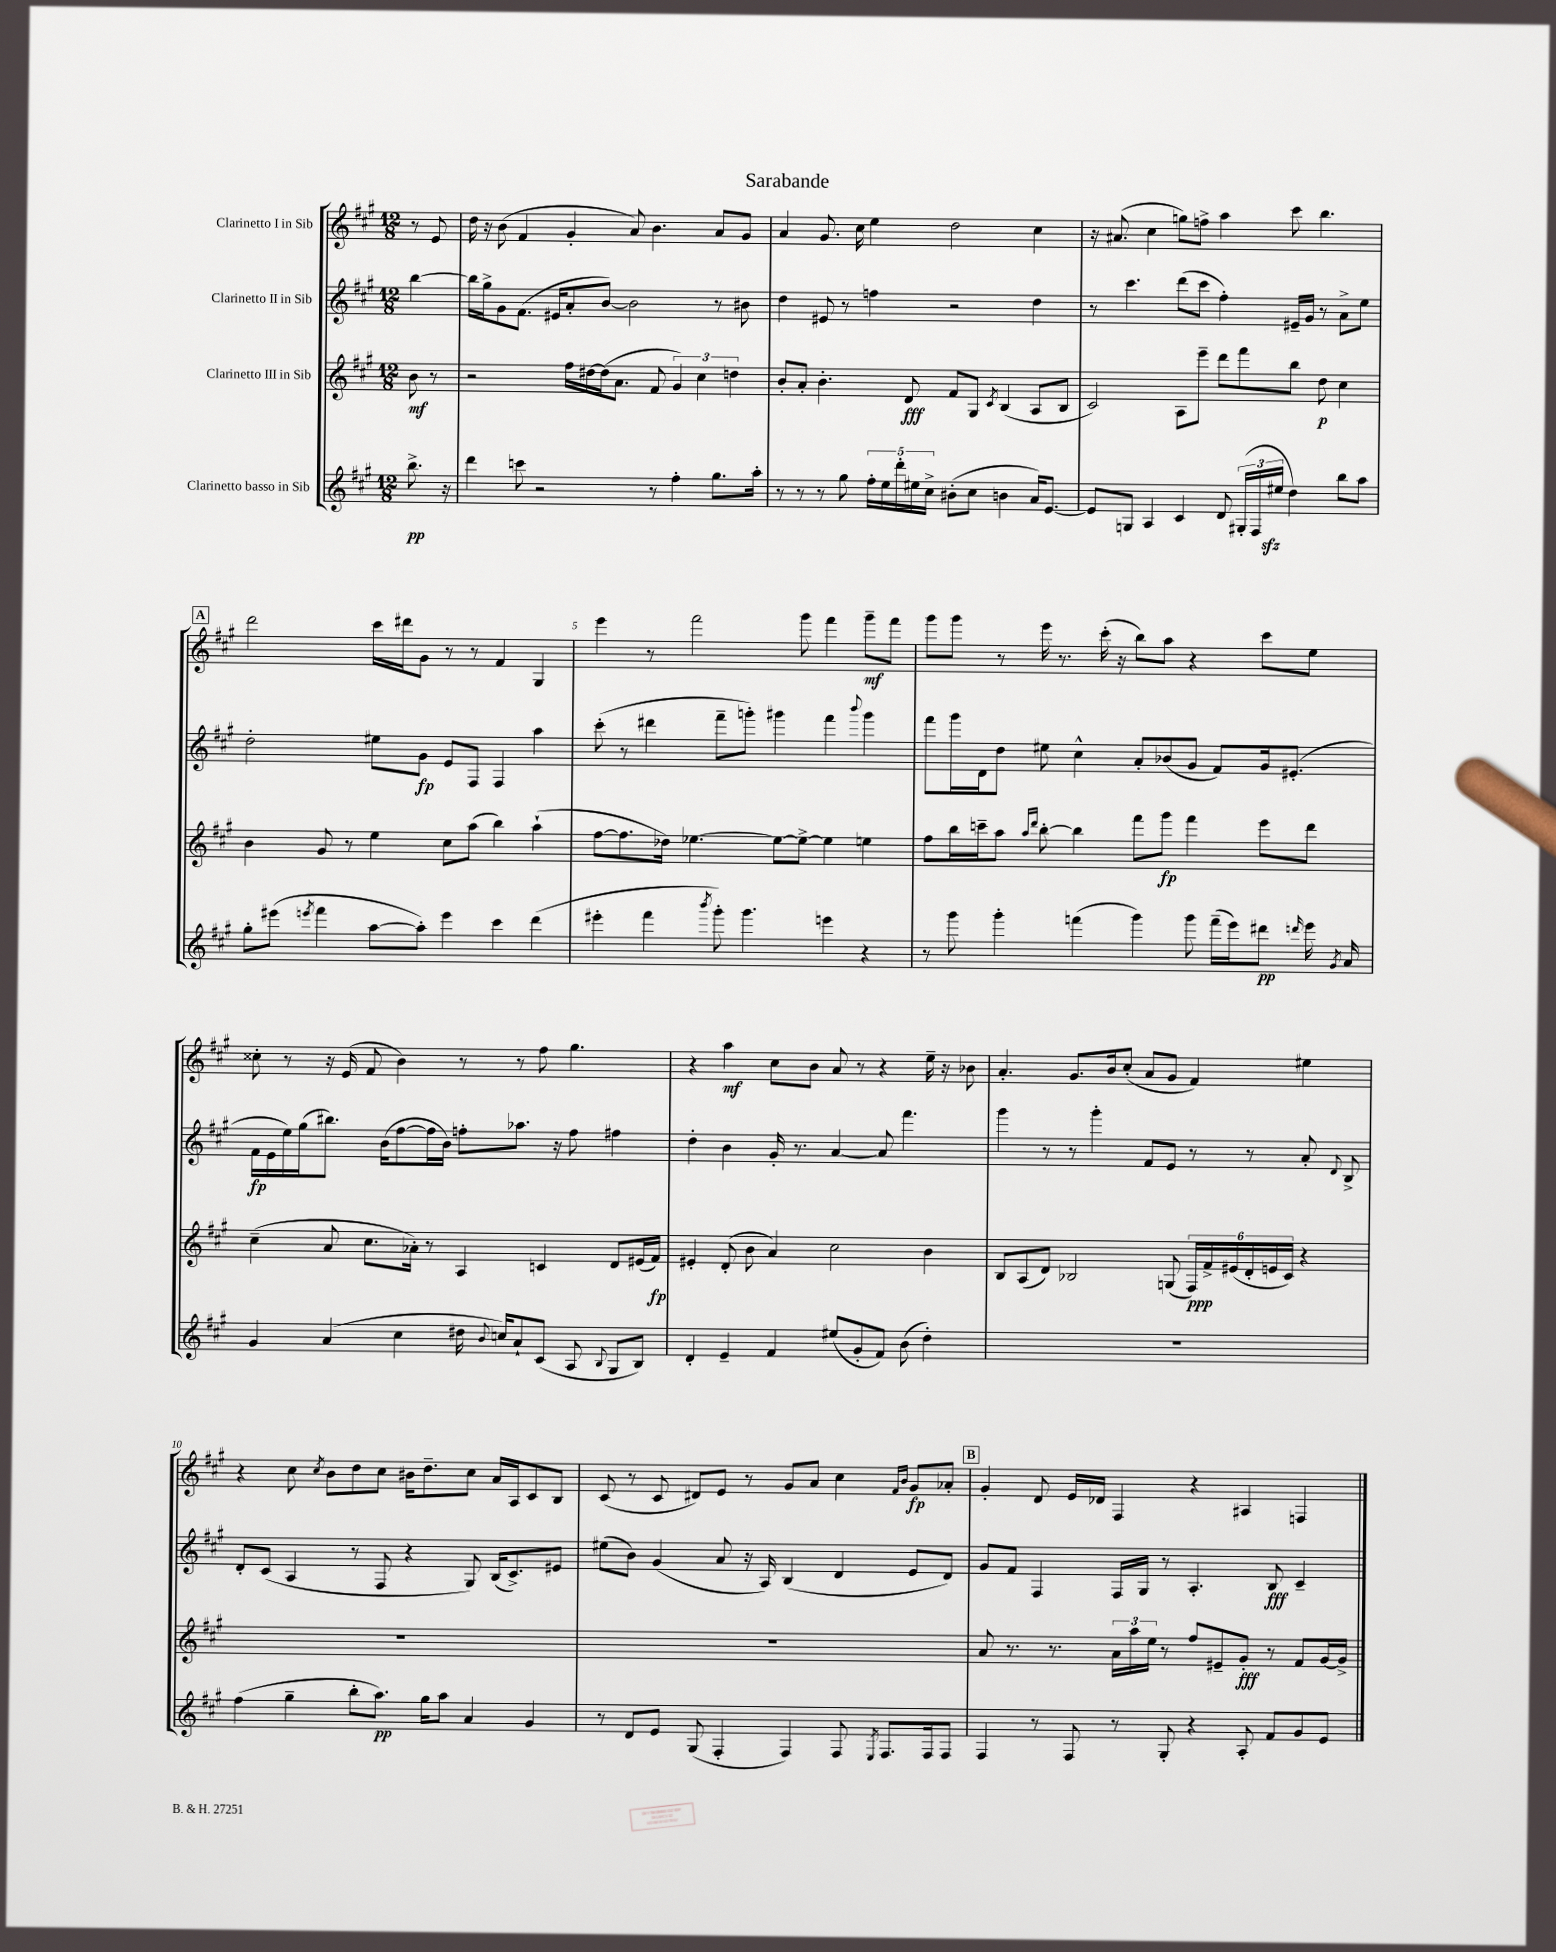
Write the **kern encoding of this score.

**kern	**kern	**kern	**kern
*staff4	*staff3	*staff2	*staff1
*clefG2	*clefG2	*clefG2	*clefG2
*k[f#c#g#]	*k[f#c#g#]	*k[f#c#g#]	*k[f#c#g#]
*M12/8	*M12/8	*M12/8	*M12/8
8.bb^\	8b\	[4bb\	8r
.	8r	.	8e/
16r	.	.	.
=	=	=	=
4ddd\	2r	16bb\]LL	16dd\
.	.	16gg#^\J	16r
.	.	8g#\	(8b\
8ccc\	.	(8.f#\J	4f#/
2r	.	.	.
.	.	16e#/LK	.
.	16ff#\LL	8a'/	4g#'/
.	[16dd#\	.	.
.	(16dd#\]J	[8b/J)	.
.	8.a\J	.	.
.	.	2b\]	8a/)
8r	8f#/	.	4.b\
4ff#'\	6g#/)	.	.
.	6cc#\	.	.
8.gg#\L	.	8r	8a/L
.	6dd\	.	.
.	.	8b#\	8g#/J
16aa'\Jk	.	.	.
=	=	=	=
8r	8b'/L	4dd\	4a/
8r	8a'/J	.	.
8r	4.b'\	8e#/	8.g#/
8gg#\	.	8r	.
.	.	.	16cc#\
20ff#'\LL	.	4ff\	4ee\
20ee\	.	.	.
20ddd'\	.	.	.
.	8d/	.	.
20ee#\	.	.	.
20cc#^\JJ	.	.	.
(8b#'\L	8f#/L	2r	2dd\
8cc#\J	8G#/J	.	.
.	8qc#/	.	.
4b\	(4B/	.	.
16a/LK)	8A/L	4dd\	4cc#\
[8.e/J	.	.	.
.	8B/J	.	.
=	=	=	=
8e/]L	2c#/)	8r	16r
.	.	.	(8.a#/
8G/J	.	4.ccc#\	.
4A/	.	.	4cc#\
4c#/	8A\L	(8ddd\L	8gg\L)
.	8eee~\J	8ccc#\J	8ff^\J
8d/	8ddd\L	4ff#'\)	4aa\
(24G#'/LL	8fff#\	.	.
24F#/	.	.	.
24ee#/JJ	.	.	.
4dd\)	8bb\J	16e#~/LL	8ccc#\
.	.	16g#/JJ	.
.	8dd\	8r	4.bb\
8bb\L	4cc#\	8a^\L	.
8aa\J	.	8ee\J	.
=	=	=	=
8gg#'\L	4b\	2dd'\	2ddd\
(8eee#\J	.	.	.
8qeee/	.	.	.
4fff#\	8g#/	.	.
.	8r	.	.
[8aa\L	4ee\	8ee#\L	16ccc#\LL
.	.	.	16ddd#\J
8aa'\]J)	.	8g#\J	8g#\J
4eee\	8cc#\L	8e/L	8r
.	(8aa\J	8F#/J	8r
4ccc#\	4bb\)	4F#/	4f#/
(4ddd\	(4aa`\	4aa\	4G#/
=	=	=	=
4eee#'\	[8ff#\L	(8ccc#'\	4eee\
.	8.ff#\]	8r	.
4fff#\	.	4ddd#\	8r
.	16dd-\Jk)	.	.
.	[4.ee-\	.	2fff#\
8qbbb/	.	.	.
8ggg#'\)	.	8fff#~\L	.
4.ggg#\	.	8ggg'\J)	.
.	8ee-\_L	4ggg#\	.
.	8ee-^\_J	.	8ggg#\
4eee\	4ee-\]	4fff#\	4fff#\
.	.	8qqbbb/	.
4r	4ee\	4ggg#\	8ggg#~\L
.	.	.	8fff#\J
=	=	=	=
8r	8ff#\L	8fff#\L	8ggg#\L
8ggg#\	16bb\L	16ggg#\L	8ggg#\J
.	16ccc~\J	16d\J	.
4ggg#'\	8aa\J	8dd\J	8r
.	16qqaa/LL	.	.
.	16qqddd/JJ	.	.
.	[8bb'\	8ee#\	16eee\
.	.	.	8.r
(4fff\	4bb\]	4cc#^^\	.
.	.	.	(16ccc#'\
.	.	.	16r
4ggg#\)	8fff#\L	8a'/L	8bb\L)
.	8ggg#\J	(8b-/	8aa\J
8ggg#\	4fff#\	8g#/J	4r
(16fff~\LL	.	8f#/L)	.
16eee\J)	.	.	.
8ddd#\J	8eee\L	16g#/k	8ccc#\L
.	.	(8.e#'/J	.
16qqddd/	.	.	.
16eee\	8ddd\J	.	8ee\J
8qg#/	.	.	.
16a/	.	.	.
=	=	=	=
4g#/	(4cc#~\	16f#\LL	8cc##'\
.	.	16e\	.
.	.	16ee\)	8r
.	.	(16gg#\J	.
(4a/	8a/	8.bb#\J)	16r
.	.	.	(16e/
.	8.cc#\L	.	8f#/
.	.	(16b\LK	.
4cc#\	.	[8ff#\	4b\)
.	16a-'\Jk)	.	.
.	8r	16ff#\]L	.
.	.	16b\JJ)	.
16dd#\	4A/	8ff'\L	8r
8qqb/	.	.	.
16cc/LK)	.	.	.
8a`/	.	8.aa-\J	8r
(8c#/J	4c/	.	8ff#\
.	.	16r	.
8A/	.	8ff\	4.gg#\
8qqB/	.	.	.
8G#/L	8d/L	4ff#\	.
8B/J)	(16e#/L	.	.
.	16f#/JJ)	.	.
=	=	=	=
4d'/	4e#'/	4dd'\	4r
4e~/	(8d'/	4b\	4aa\
.	8b\	.	.
4f#/	4a/)	16g#'/	8cc#\L
.	.	8.r	.
.	.	.	8b\J
(8ee#/L	2cc#\	[4a/	8a/
8g#'/	.	.	8r
8f#/J)	.	8a/]	4r
(8b\	.	4.fff#\	.
4dd'\)	4b\	.	16ee~\
.	.	.	16r
.	.	.	8b-\
=	=	=	=
1.r	8B/L	4ggg#\	4.a'/
.	(8A/	.	.
.	8d/J)	8r	.
.	2B-/	8r	8.g#/L
.	.	4ggg#'\	.
.	.	.	16b/k
.	.	.	(8cc#'/J
.	.	8f#/L	8a/L
.	(8G/	8e/J	8g#/J
.	24F#/LL)	8r	4f#/)
.	24f#^/	.	.
.	(24e#/	.	.
.	24d'/	8r	.
.	24e/	.	.
.	24c#/JJ)	.	.
.	4r	8a'/	4ee#\
.	.	8qqd/	.
.	.	8B^/	.
=	=	=	=
(4ff#\	1.r	8d'/L	4r
.	.	(8c#/J	.
4gg#~\	.	4A/	8cc#\
.	.	.	8qcc#/
.	.	.	8b\L
8bb'\L	.	8r	8dd\
8.aa\J)	.	8F#/	8cc#\J
.	.	4r	16b#\LK
16gg#\LK	.	.	8.dd~\
8aa\J	.	.	.
4a/	.	8G#/)	8cc#\J
.	.	(16B/LK	16a/LL
.	.	8.c#^/)	16A/J
4g#/	.	.	8c#/
.	.	8e#/J	8B/J
=	=	=	=
8r	1.r	(8ee#\L	(8c#/
8d/L	.	8b\J)	8r
8e/J	.	(4g#/	8c#/
(8G#/	.	.	8d#/L)
4F#'/	.	8a/	8e/J
.	.	16r	8r
.	.	16A/)	.
4F#/)	.	(4B/	8g#/L
.	.	.	8a/J
8F#/	.	4d/	4cc#\
8qE/	.	.	.
8.F#/L	.	.	.
.	.	.	16qqf#/LL
.	.	.	16qqb/JJ
.	.	8e/L	8g#/L
16F#/k	.	.	.
8F#/J	.	8d/J)	8a-'/J
=	=	=	=
4F#/	8a/	8g#/L	4g#'/
.	8.r	8f#/J	.
8r	.	4F#/	8d/
.	8.r	.	.
8F#/	.	.	16e/LL
.	.	.	16d-/JJ
8r	24a\LL	16F#/LL	4F#/
.	24aa\	.	.
.	.	16G#/JJ	.
.	24ee\JJ	.	.
8G#'/	8r	8r	.
4r	8ff#/L	4.A'/	4r
.	8e#~/	.	.
8A'/	8g#'/J	.	4A#/
8f#/L	8r	8B/	.
8g#/	8f#/L	4c#~/	4F/
8e/J	[16g#/L	.	.
.	16g#^/]JJ	.	.
==	==	==	==
*-	*-	*-	*-
